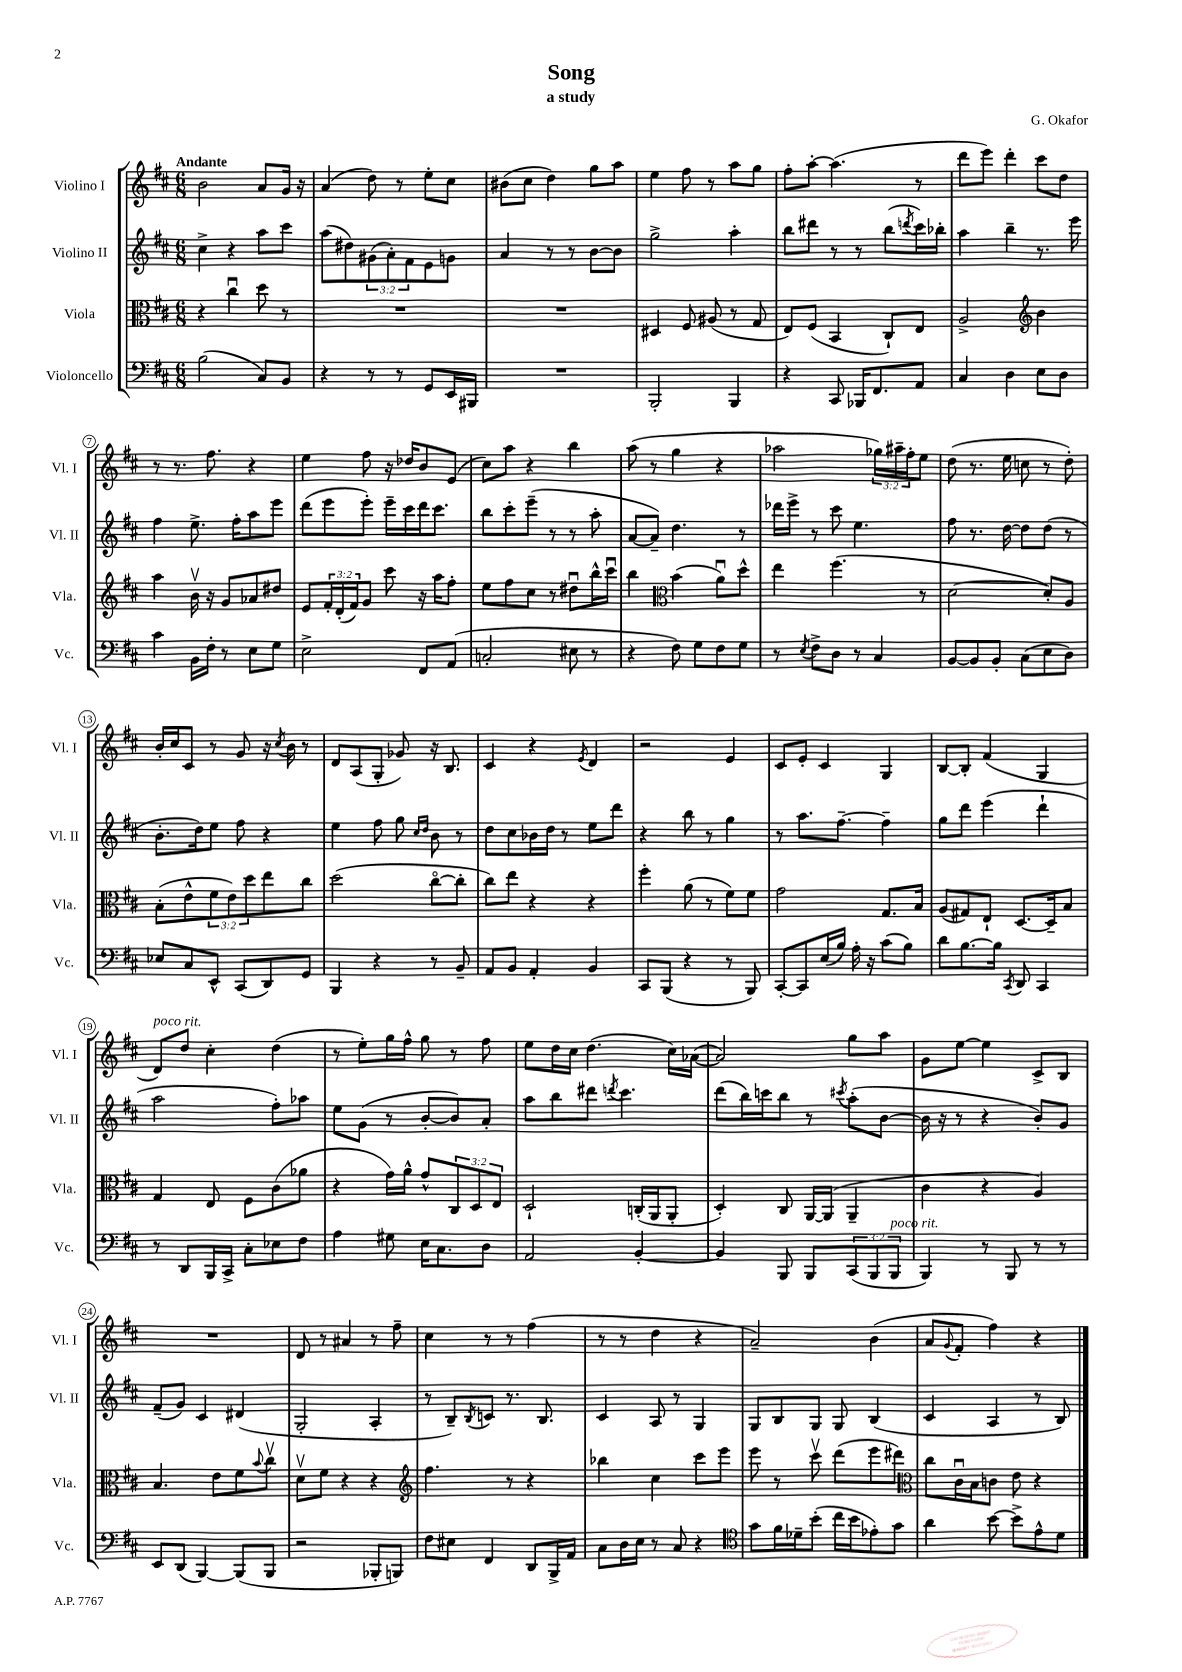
\header { title = "Song" composer = "G. Okafor" subtitle = "a study" }
<<
\new StaffGroup <<
\new Staff = "s0" \with { instrumentName = "Violino I" shortInstrumentName = "Vl. I" } {
    \clef treble \key d \major \numericTimeSignature \time 6/8 \override Staff.TupletNumber.text = #tuplet-number::calc-fraction-text \tempo "Andante"
    b'2 a'8 g'16 r16 |
    a'4( d''8) r8 e''8-. cis''8 |
    bis'8( cis''8 d''4) g''8 a''8 |
    e''4 fis''8 r8 a''8 g''8 |
    fis''8-. a''8~-. a''4.( r8 |
    d'''8 e'''8) d'''4-. cis'''8 d''8 |
    r8 r8. fis''8. r4 |
    e''4 fis''8 r16 des''16 b'8 e'8( |
    cis''8) a''8 r4 b''4 |
    a''8( r8 g''4 r4 |
    aes''2 \tuplet 3/2 { ges''16) ais''16-- fis''16-. } e''8 |
    d''8( r8. e''16 c''8 r8 d''8-.) |
    b'16-. cis''16 cis'8 r8 g'8 r16 \acciaccatura { cis''8 } b'16 r8 |
    d'8 a8( g8-. ges'8) r16 b8. |
    cis'4 r4 \acciaccatura { e'8 } d'4 |
    r2 e'4 |
    cis'8 e'8-. cis'4 g4 |
    b8~ b8-. fis'4( g4 |
    d'8^\markup { \italic "poco rit." }) d''8 cis''4-. d''4( |
    r8 e''8-.) g''16 fis''16-^ g''8 r8 fis''8 |
    e''8 d''16 cis''16 d''4.( cis''16) aes'16~( |
    aes'2) g''8 a''8 |
    g'8 e''8~ e''4 cis'8-> b8 |
    R2. |
    d'8 r8 ais'4 r8 fis''8-- |
    cis''4 r8 r8 fis''4( |
    r8 r8 d''4 r4 |
    a'2--) b'4( |
    a'8 \appoggiatura { g'8 } fis'8-. fis''4) r4 \bar "|." |
}
\new Staff = "s1" \with { instrumentName = "Violino II" shortInstrumentName = "Vl. II" } {
    \clef treble \key d \major \numericTimeSignature \time 6/8 \override Staff.TupletNumber.text = #tuplet-number::calc-fraction-text
    cis''4-> r4 a''8 cis'''8 |
    a''8( dis''8) \tuplet 3/2 { gis'8( a'8-.) fis'8 } e'8 g'8 |
    a'4 r8 r8 b'8~ b'8 |
    g''2-> a''4-. |
    b''8 dis'''8 r8 r8 b''8( \acciaccatura { d'''8 } cis'''16) bes''16-. |
    a''4 b''4-- r8. e'''16 |
    fis''4 e''8.-> fis''16-. a''8 e'''8 |
    d'''8( e'''8 e'''8-.) e'''16-- cis'''16 d'''16 cis'''8. |
    b''8 cis'''8-. e'''8--( r8 r8 a''8-. |
    a'8~ a'8--) d''4. r8 |
    des'''16 e'''16-> r8 cis'''8 e''4. |
    fis''8 r8. d''16~ d''8 d''8( r8 |
    b'8.-. d''16) e''8 fis''8 r4 |
    e''4 fis''8 g''8 \grace { cis''16 d''16 } b'8 r8 |
    d''8 cis''8 bes'16 d''16 r8 e''8 d'''8 |
    r4 b''8 r8 g''4 |
    r8 a''8. fis''8.~-- fis''4-- |
    g''8 d'''8 e'''4( d'''4-! |
    a''2 fis''8-.) aes''8 |
    e''8 g'8( r8 b'8~-. b'8) a'8-. |
    a''8 b''8 dis'''8 \acciaccatura { d'''8 } cis'''4. |
    d'''8( b''16) c'''16 b''8 r8 \acciaccatura { cis'''8 } a''8-.( b'8~ |
    b'16 r16 r8 r4 b'8-.) g'8 |
    fis'8--( g'8) cis'4 dis'4( |
    g2-. a4-. |
    r8 b8--) \acciaccatura { b8 } c'8 r8. b8. |
    cis'4 a8 r8 g4 |
    g8 b8 g8 g8 b4( |
    cis'4 a4 r8 b8) \bar "|." |
}
\new Staff = "s2" \with { instrumentName = "Viola" shortInstrumentName = "Vla." } {
    \clef alto \key d \major \numericTimeSignature \time 6/8 \override Staff.TupletNumber.text = #tuplet-number::calc-fraction-text
    r4 cis''4\downbow d''8 r8 |
    R2. |
    R2. |
    dis4 fis8 ais8( r8 g8 |
    e8) fis8( b,4 cis8-!) e8 |
    a2-> \clef treble b'4 |
    a''4 b'16\upbow r16 g'8 aes'8 dis''8 |
    e'8 \tuplet 3/2 { fis'16-. d'16-.( fis'16) } g'8 cis'''8 r16 a''16 fis''8-. |
    e''8 fis''8 cis''8 r8 dis''8\downbow b''16-^ cis'''16\downbow |
    b''4 \clef alto b'4( a'8\downbow) d''8-^ |
    e''4 fis''4.( r8 |
    d'2~ d'8-.) a8 |
    b8-.( e'8-^ \tuplet 3/2 { fis'8 e'8) d''8 } e''8 cis''8 |
    d''2( cis''8~\flageolet cis''8-. |
    cis''8) e''8 r4 r4 |
    fis''4-. a'8( r8 fis'8) fis'8 |
    g'2 g8. b16 |
    a8( gis8) e8-! d8.~ d16-- b8 |
    g4 e8 fis8 cis'8( aes'8 |
    r4 g'16) a'16-^ g'8-^ \tuplet 3/2 { cis8 d8 e8 } |
    d2-! c16-.( a,16 a,8-. |
    d4-.) cis8 a,16~ a,16( a,4-- |
    cis'4 r4 a4) |
    b4. e'8 fis'8 \appoggiatura { b'8 } cis''8\upbow |
    d'8\upbow fis'8 r4 r4 |
    \clef treble fis''4. r8 r4 |
    bes''4 cis''4 cis'''8 e'''8 |
    e'''8 r8 cis'''8\upbow d'''8( e'''8 dis'''8) |
    \clef alto cis''8 cis'16\downbow b16 c'8 e'8 r4 \bar "|." |
}
\new Staff = "s3" \with { instrumentName = "Violoncello" shortInstrumentName = "Vc." } {
    \clef bass \key d \major \numericTimeSignature \time 6/8 \override Staff.TupletNumber.text = #tuplet-number::calc-fraction-text
    b2( cis8) b,8 |
    r4 r8 r8 g,8 e,16 bis,,16 |
    R2. |
    b,,2-. b,,4 |
    r4 cis,8 bes,,16 fis,8. a,8 |
    cis4 d4 e8 d8 |
    cis'4 b,16 fis16-. r8 e8 g8 |
    e2-> fis,8 a,8( |
    c2-. eis8 r8 |
    r4 fis8) g8 fis8 g8 |
    r8 \acciaccatura { e8 } fis8-> d8 r8 cis4 |
    b,8~ b,8 b,8-. cis8( e8 d8) |
    ees8 cis8 e,8-^ cis,8( d,8) g,8 |
    b,,4 r4 r8 b,8-- |
    a,8 b,8 a,4-. b,4 |
    cis,8 b,,8( r4 r8 b,,8) |
    cis,8~-. cis,8 e16( b16) a16-. r16 cis'8( b8) |
    d'8 b8.~ b16 \acciaccatura { cis,8 } d,8 cis,4 |
    r8 d,8 b,,16 cis,16-> cis8-. ees8 fis8 |
    a4 gis8 e16 cis8. d8 |
    a,2 b,4~-. |
    b,4 b,,8 b,,8 \tuplet 3/2 { cis,8( b,,8 b,,8^\markup { \italic "poco rit." } } |
    b,,4) r8 b,,8 r8 r8 |
    e,8 d,8( b,,4~) b,,8( b,,8 |
    r2 bes,,8-. b,,8) |
    fis8 eis8 fis,4 d,8 b,,16-> a,16 |
    cis8 d16 e16 r8 cis8 r4 |
    \clef tenor g'8 fis'16 des'16-- b'8-.( cis''16 b'16 ees'8-.) g'8 |
    a'4 b'8~ b'8-> e'8-^ d'8 \bar "|." |
}
>>
>>
\layout { \context { \Score \override BarNumber.stencil = #(make-stencil-circler 0.1 0.3 ly:text-interface::print) } }
